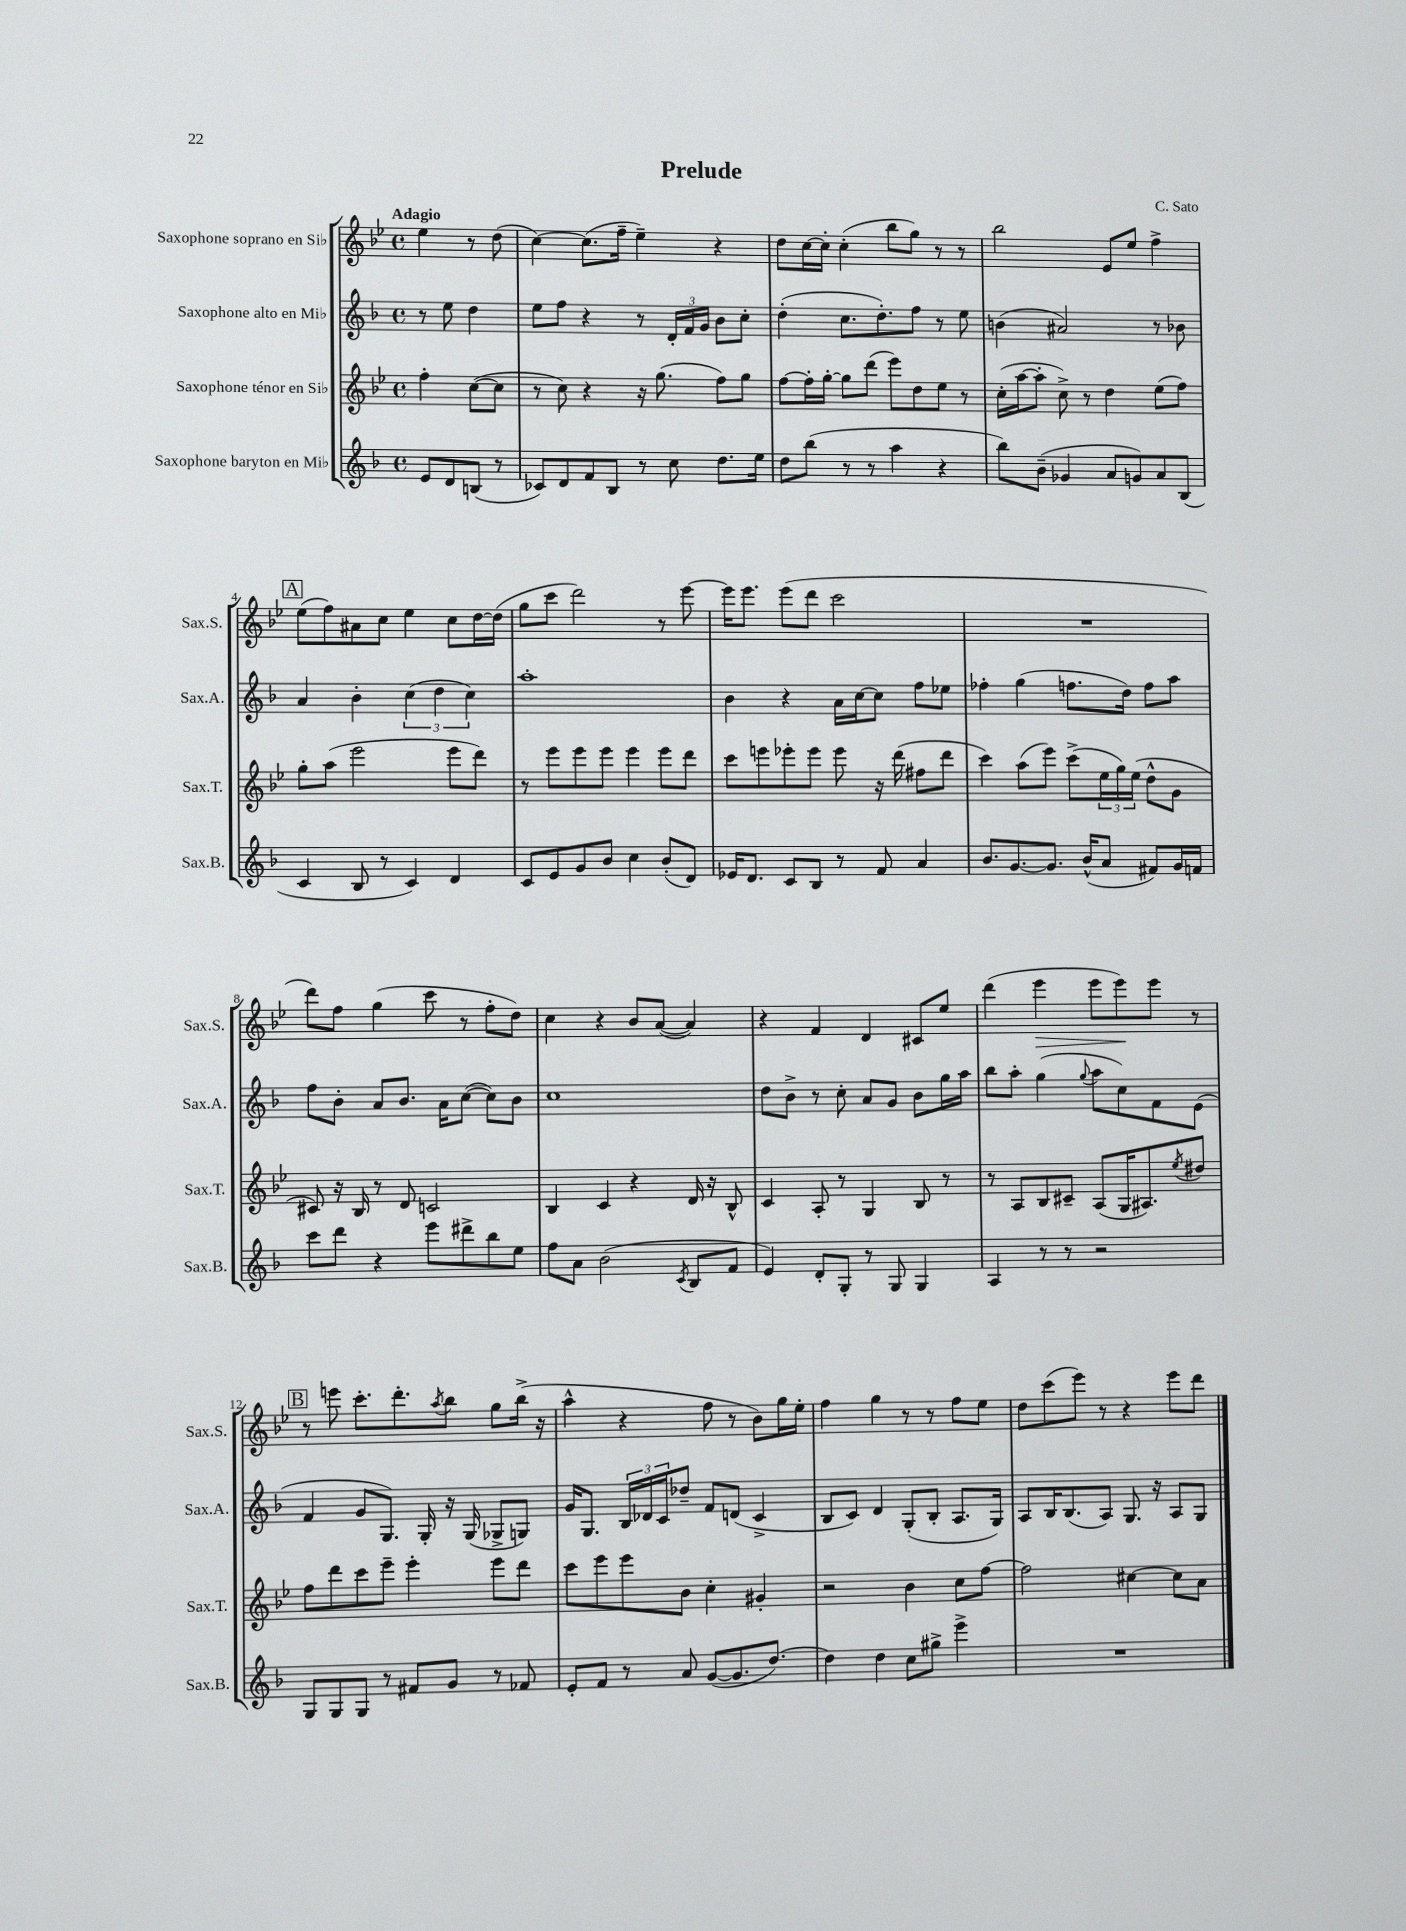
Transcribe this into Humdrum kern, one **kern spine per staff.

**kern	**kern	**kern	**kern
*staff4	*staff3	*staff2	*staff1
*clefG2	*clefG2	*clefG2	*clefG2
*k[b-]	*k[b-e-]	*k[b-]	*k[b-e-]
*M4/4	*M4/4	*M4/4	*M4/4
*met(c)	*met(c)	*met(c)	*met(c)
8e/L	4ff'\	8r	4ee-\
8d/	.	8ee\	.
(8B/J	([8cc\L	4dd\	8r
8r	8cc\]J	.	(8dd\
=	=	=	=
8c-/L)	8r	8ee\L	[4cc\)
8d/	8cc\)	8ff\J	.
8f/	4r	4r	(8.cc\]L
8B-/J	.	.	.
.	.	.	16ff~\Jk
8r	16r	8r	4ee-~\)
.	(8.gg\	.	.
8cc\	.	24d'/LL	.
.	.	24f/	.
.	.	24g/JJ	.
8.dd\L	8ff\L)	8b-\L	4r
.	8gg\J	8cc'\J	.
16ee\Jk	.	.	.
=	=	=	=
8dd\L	[8ff\L	(4dd'\	8dd\L
(8bb-\J	16ff'\]L	.	[16cc\L
.	[16gg'\JJ	.	16cc'\]JJ
8r	8gg\]L	8.cc\L	(4cc'\
8r	(8ddd\J	.	.
.	.	8.dd'\)	.
4aa\	8eee-\L)	.	8bb-\L
.	8dd\	8ff\J	8gg\J)
4r	8ee-\J	8r	8r
.	8r	8ee\	8r
=	=	=	=
8bb-\L)	(16cc'\LL	(4b\	2bb-\
.	[16aa\J	.	.
(8b-~\J	8aa'\]J	.	.
4g-/	8cc^\)	2a#/)	.
.	8r	.	.
8a/L	4dd\	.	8e-/L
8g/)	.	.	8ee-/J
8a/	(8ee-\L	8r	4ff^\
(8B-/J	8ff\J)	8b-\	.
=	=	=	=
4c/	8gg'\L	4a/	(8ee-\L
.	(8aa\J	.	8ff\)
8B-/	2eee-\	4b-'\	8a#\
8r	.	.	8cc\J
4c/)	.	(6cc\	4ee-\
.	.	6dd\	.
4d/	8eee-\L	.	8cc\L
.	.	6cc\)	.
.	8ddd\J)	.	[16dd\L
.	.	.	(16dd\]JJ
=	=	=	=
8c/L	8r	1aa'	8gg\L
8e/	8eee-\L	.	8ccc\J
8g/	8eee-\	.	2ddd\)
8b-/J	8eee-\J	.	.
4cc\	4eee-\	.	.
(8b-'/L	8eee-\L	.	8r
8d/J)	8ddd\J	.	[8eee-\
=	=	=	=
16e-/LK	8ccc\L	4b-\	16eee-\]LK
8.d/J	.	.	8.eee-\J
.	8eee\	.	.
8c/L	8eee-'\	4r	(8eee-\L
8B-/J	8eee-\J	.	8ddd\J
8r	8eee-\	16a\LL	2ccc\
.	.	[16cc\J	.
8f/	16r	8cc\]J	.
.	(16ddd\	.	.
4a/	8ff#\L	8ff\L	.
.	8ddd\J	8ee-\J	.
=	=	=	=
8.b-/L	4ccc\)	4ff-'\	1r
[8.g/	.	.	.
.	(8aa\L	(4gg\	.
8.g/]J	8eee-\J)	.	.
.	(8ccc^\L	8.ff\L	.
(16b-^^/LK	.	.	.
8a/J	24ee-\L	.	.
.	24gg\)	.	.
.	.	16dd\Jk)	.
.	(24ee-\JJ	.	.
8f#/L)	8dd^^\L	8ff\L	.
16g/L	8g\J	8aa\J	.
16f/JJ	.	.	.
=	=	=	=
8ccc\L	8c#/)	8ff\L	8ddd\L)
8ddd\J	16r	8b-'\J	8ff\J
.	16B-/	.	.
4r	8r	8a/L	(4gg\
.	8d/	8.b-/J	.
8eee\L	2c/	.	8ccc\
.	.	16a\LK	.
8ddd#^\	.	([8cc\J	8r
8bb-\	.	8cc\]L)	8ff'\L
8ee\J	.	8b-\J	8dd\J)
=	=	=	=
8ff\L	4B-/	1cc	4cc\
8a\J	.	.	.
(2b-\	4c/	.	4r
.	4r	.	8b-/L
.	.	.	([8a/J
8qc/	.	.	.
8B-/L	16d/	.	4a/])
.	16r	.	.
8f/J	8B-^^/	.	.
=	=	=	=
4e/)	4c/	8dd\L	4r
.	.	8b-^\J	.
8d'/L	8A'/	8r	4f/
8G'/J	8r	8cc'\	.
8r	4G/	8a/L	4d/
8G/	.	8g/J	.
4G/	8B-/	8b-\L	8c#/L
.	8r	16gg\L	8ee-/J
.	.	16aa\JJ	.
=	=	=	=
4A/	8r	8bb-\L	(4ddd\
.	8A/L	8aa'\J	.
8r	8B-/	(4gg\	4eee-\
8r	8c#~/J	.	.
.	.	8qqgg/	.
2r	(8A/L	8aa\L	8eee-\L
.	16G/K	8cc\)	8eee-\)
.	8.A#/)	.	.
.	.	8f\	8eee-\J
.	8qee-/	.	.
.	8dd#/J	(8e\J	8r
=	=	=	=
8G/L	8ff\L	4f/	8r
8G/	8ddd\	.	8eee\
8G/J	8ccc\	8g/L	8.ccc'\L
8r	8eee-~\J	8.G/J)	.
.	.	.	8.ddd'\
8f#/L	4eee-'\	.	.
.	.	16G'/	.
.	.	.	8qaa/
8g/J	.	16r	8bb-\J
.	.	(16G/	.
8r	8eee-\L	8G-^/L	8gg\L
8f-/	8ddd\J	8G/J)	(16bb-^\Jk
.	.	.	16r
=	=	=	=
8e'/L	8ccc\L	16g/LK	4aa^^\
.	.	8.G/J	.
8f/J	8eee-\	.	.
8r	8eee-\	24B-/LL	4r
.	.	24d-/	.
.	.	24c/J	.
8a/	8b-\J	8dd-~/J	.
([8g/L	4cc'\	8f/L	8ff\
8.g/]	.	(8d/J	8r
.	4g#'/	4c^/	8b-\L)
[8.dd/J)	.	.	.
.	.	.	16gg\L
.	.	.	16ee-'\JJ
=	=	=	=
4dd\]	2r	8B-/L	4ff\
.	.	8c/J)	.
4dd\	.	4d/	4gg\
8cc\L	4b-\	(8G'/L	8r
8gg#^\J	.	8B-'/J	8r
4eee^\	8cc\L	8.A/L	8ff\L
.	[8ff\J	.	8ee-\J
.	.	16G/Jk)	.
=	=	=	=
1r	2ff\]	8A/L	8dd\L
.	.	16B-/K	(8ccc\
.	.	(8.B-/	.
.	.	.	8eee-\J)
.	.	8A/J)	8r
.	[4cc#\	8.G/	4r
.	.	16r	.
.	8cc#\]L	8A/L	8eee-\L
.	8a\J	8G/J	8ddd\J
==	==	==	==
*-	*-	*-	*-
